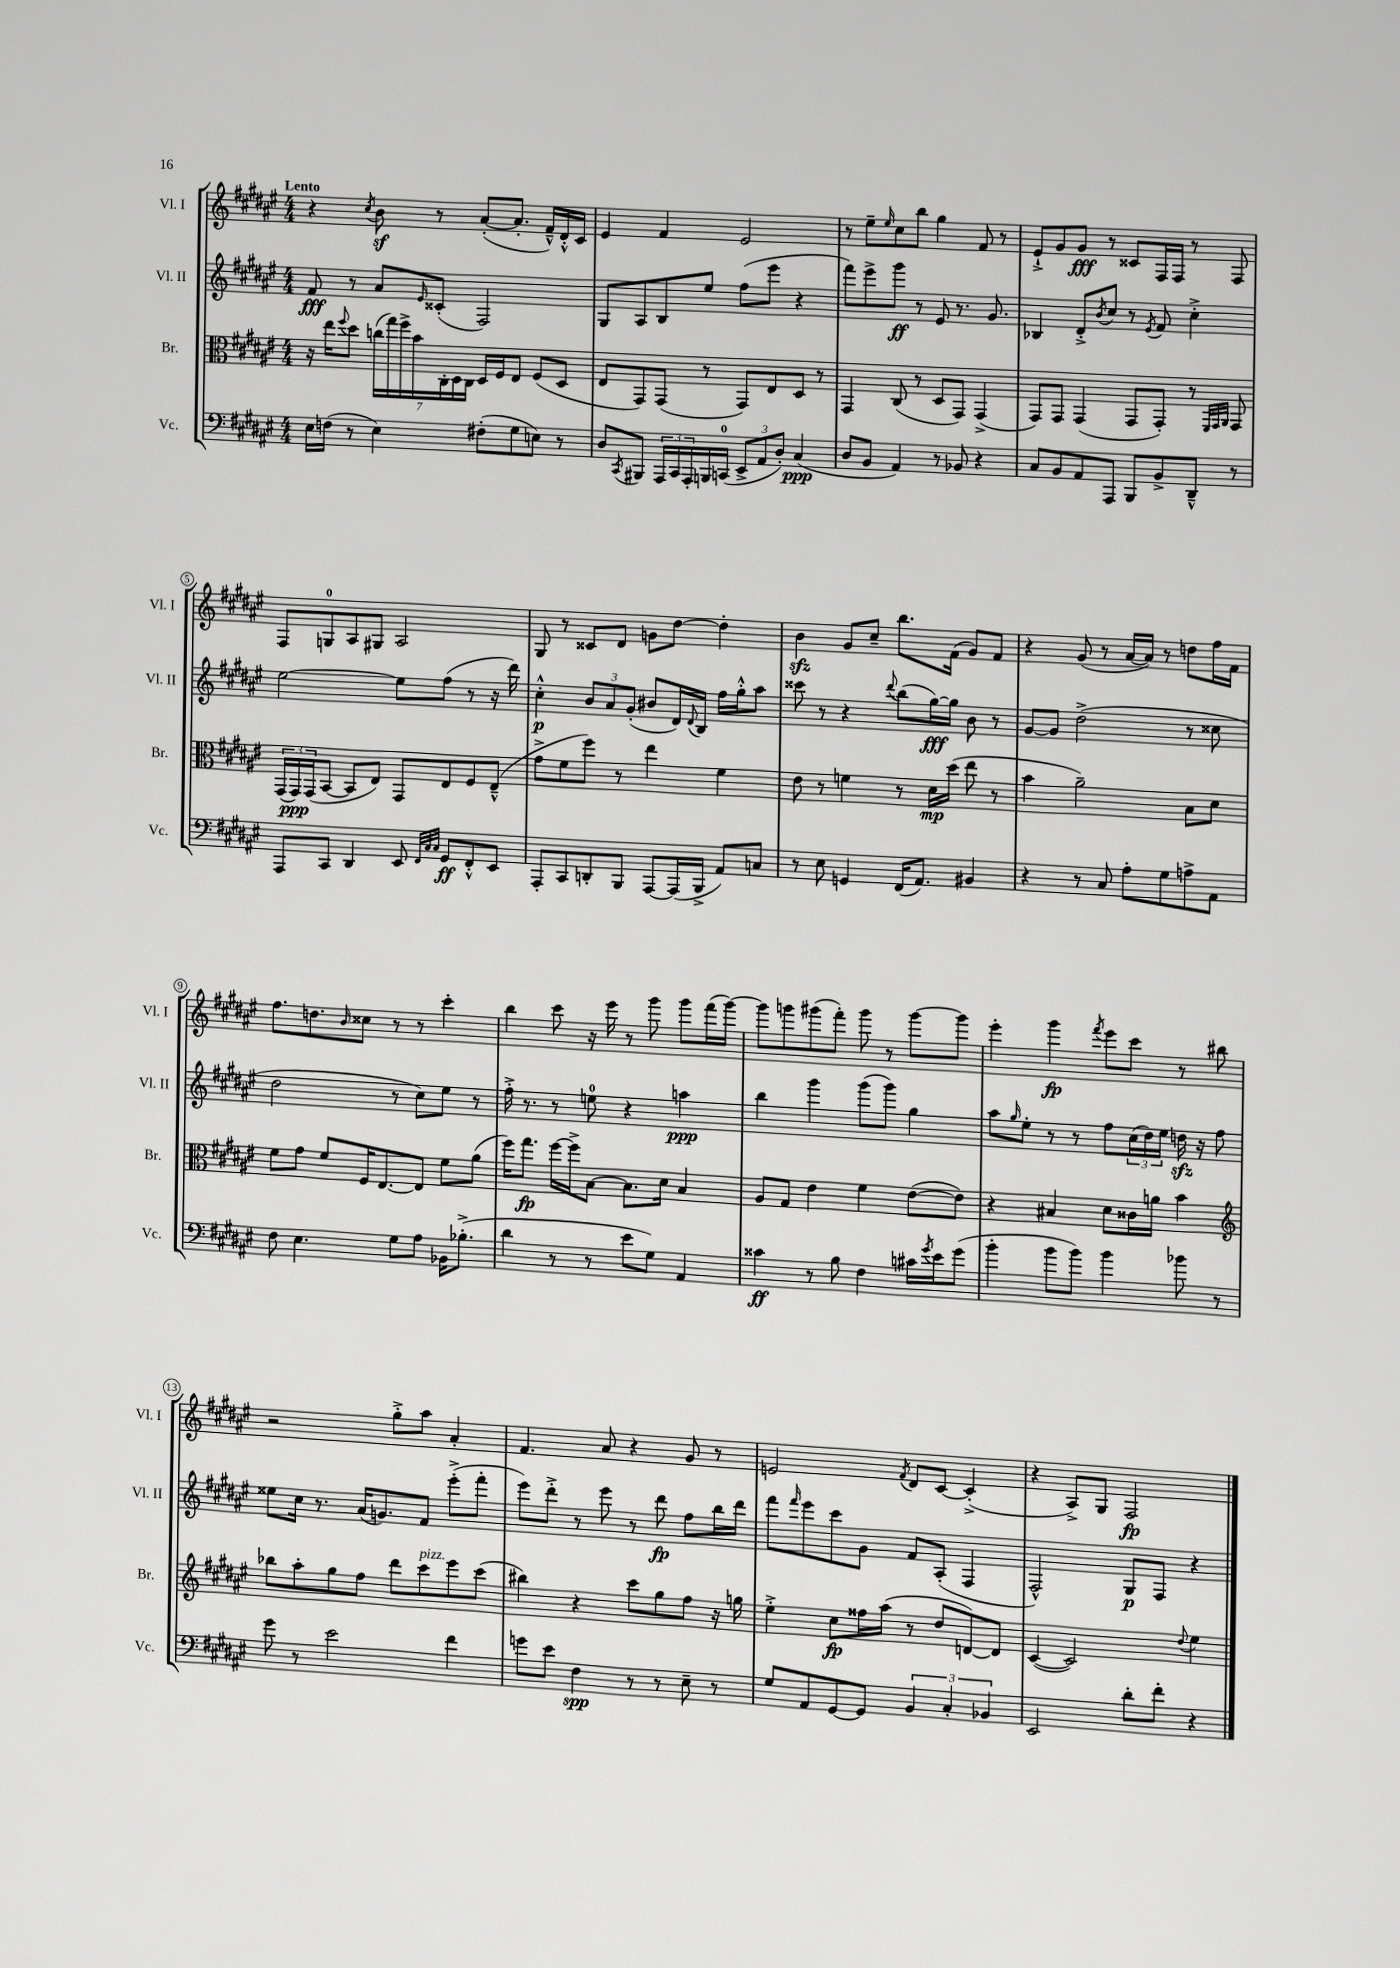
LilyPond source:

<<
\new StaffGroup <<
\new Staff = "s0" \with { instrumentName = "Vl. I" shortInstrumentName = "Vl. I" } {
    \clef treble \key fis \major \numericTimeSignature \time 4/4 \tempo "Lento"
    r4 \acciaccatura { cis''8 } b'8\sf r8 ais'8~-.( ais'8.-. fis'16---^) dis'16-.-^ cis'16 |
    eis'4 fis'4 eis'2 |
    r8 eis''8-- \grace { eis''16 } cis''8 b''8 gis''4 fis'8 r8 |
    eis'8-!-> gis'8 gis'8\fff r8 cisis'8 fis16 fis16 r8 fis8 |
    fis8 g8-0 ais8 gis8 ais2 |
    gis8 r8 cisis'8 dis'8 g'8 dis''8~ dis''4-. |
    b'4\sfz gis'8 cis''8-- b''8. fis'16( gis'8) fis'8 |
    r4 gis'8( r8 ais'16~ ais'16) r8 d''8 fis''16 fis'16 |
    fis''8. d''8. \grace { b'16 } cisis''8 r8 r8 cis'''4-. |
    b''4 cis'''8 r16 eis'''16 r8 gis'''8 gis'''8 fis'''16( gis'''16~) |
    gis'''8 g'''8 gis'''8( fis'''8-.) gis'''8 r8 gis'''8~ gis'''8 |
    eis'''4-. gis'''4\fp \acciaccatura { fis'''8 } eis'''8 cis'''8 r8 bis''8 |
    r2 gis''8-.-> ais''8 ais'4-. |
    fis'4. ais'8 r4 gis'8 r8 |
    e'2 \acciaccatura { fis'8 } dis'8 cis'8~ cis'4-.->( |
    r4 ais8->) gis8 fis2\fp \bar "|." |
}
\new Staff = "s1" \with { instrumentName = "Vl. II" shortInstrumentName = "Vl. II" } {
    \clef treble \key fis \major \numericTimeSignature \time 4/4
    fis'8\fff r8 ais'8 \grace { eis'16 } cisis'8-.( fis2) |
    gis8 ais8 b8 eis''8 fis''8( eis'''8 r4 |
    fis'''8) eis'''8-> gis'''8\ff r8 eis'8 r8. gis'8. |
    bes4 dis'8-.-> \acciaccatura { b'8 } cis''8 r8 \acciaccatura { eis'8 } fis'8 cis''4-.-> |
    eis''2~ eis''8 fis''8( r8 r16 dis'''16) |
    cis''4-.-^\p \tuplet 3/2 { b'8 ais'8 gis'8-.( } bis'8 dis'16) \appoggiatura { dis'8 } b16 fis''16 gis''16-.-^ ais''8 |
    cisis'''8 r8 r4 \appoggiatura { dis'''8 } b''8( gis''16~\fff) gis''16 b'8 r8 |
    gis'8~ gis'8 dis''2->( r8 cisis''8 |
    dis''2 r8 cis''8) eis''8 r8 |
    fis''16-.-> r8. r8 e''8-0 r4 a''4\ppp |
    b''4 gis'''4 gis'''8( gis'''8) gis''4 |
    ais''8 \grace { gis''16 } eis''8-. r8 r8 fis''8 \tuplet 3/2 { cis''16( dis''16) eis''16 } d''16\sfz r16 fis''8 |
    eisis''8 cis''16 r8. ais'16( g'8.) fis'8 eis'''8-.->( fis'''8-. |
    eis'''8) dis'''8-.-> r8 eis'''8 r8 dis'''8\fp fis''8 b''16 dis'''16 |
    fis'''8 \grace { fis'''16 } eis'''8 cis'''8 gis'8 fis'8 ais8-.( fis4 |
    fis2-^) gis8\p fis8 r4 \bar "|." |
}
\new Staff = "s2" \with { instrumentName = "Br." shortInstrumentName = "Br." } {
    \clef alto \key fis \major \numericTimeSignature \time 4/4
    r16 eis''16 \appoggiatura { fis''8 } dis''8 \tuplet 7/4 { c''16( gis''16) fis''16-> b'16 cis16-. dis16 cis16 } dis16 fis16 eis8 fis8( dis8 |
    eis8 gis,8) gis,8( r8 gis,8) eis8 dis8 r8 |
    gis,4 cis8( r8 dis8 gis,8) gis,4->( |
    gis,8) gis,8 gis,4( gis,8 gis,8-.) r8 \grace { fis,32 gis,32 ais,32 } gis,8 |
    \tuplet 3/2 { gis,16( gis,16\ppp) gis,16( } b,8~ b,8 eis8) gis,8 eis8 fis8 eis8---^( |
    gis'8-> fis'8 fis''8) r8 eis''4 fis'4 |
    eis'8 r8 f'4 r8 dis'16\mp dis''16( eis''8 r8 |
    b'4 ais'2--) b8 dis'8 |
    fis'8 gis'8 fis'8 fis16 eis8.~ eis8 fis'8 ais'8( |
    fis''16) gis''8.\fp fis''16~ fis''16-> b8~ b8. dis'16 b4 |
    ais8 gis8 eis'4 fis'4 eis'8~( eis'8) |
    r4 bis4 dis'8 cisis'16 a'16 b'4 |
    \clef treble bes''8 ais''8-. gis''8 fis''8 dis'''8 cis'''8^\markup { \italic "pizz." } eis'''8 cis'''8( |
    bis''4) r4 cis'''8 gis''8 fis''8 r16 g''16 |
    eis''4-.-> cis''8\fp fisis''16 ais''16( r8 dis''8 d'8~) d'8 |
    cis'4~( cis'2) \appoggiatura { dis''8 } eis''4 \bar "|." |
}
\new Staff = "s3" \with { instrumentName = "Vc." shortInstrumentName = "Vc." } {
    \clef bass \key fis \major \numericTimeSignature \time 4/4
    eis16 f16( r8 eis4) fis8-.( gis8 e8) r8 |
    dis8 \acciaccatura { cis,8 } bis,,8 \tuplet 3/2 { ais,,16 cis,16 ais,,16-. } b,,16 c,16-0( \tuplet 3/2 { eis,8-> ais,8 dis8-.) } cis4\ppp( |
    dis8 b,8 ais,4) r8 bes,8 r4 |
    cis8 b,8 ais,8 ais,,8 b,,8 b,8-> dis,8---^ r8 |
    ais,,8 cis,8 dis,4 eis,8 \grace { fis,32 cis32 cis32 } gis,8\ff fis,8-.-^ eis,8 |
    ais,,8-. cis,8 d,8-. b,,8 ais,,8~ ais,,16( b,,16-> ais,8) c8 |
    r8 eis8 g,4 fis,16( ais,8.) bis,4 |
    r4 r8 cis8 ais8-. gis8 a8-> ais,8 |
    fis8 eis4. gis8 ais8 bes,16 bes8.-.->( |
    dis'4 r8 r8 eis'8 gis8) ais,4 |
    cisis'4\ff r8 b8 fis4 cis'16 \acciaccatura { gis'8 } eis'16 gis'8( |
    b'4-. b'8 b'8) b'4 bes'8 r8 |
    gis'8 r8 eis'2 fis'4 |
    g'8 eis'8 fis4\spp r8 r8 eis8-- r8 |
    gis8 ais,8 gis,8~ gis,8 \tuplet 3/2 { b,4 cis4-. bes,4 } |
    eis,2 dis'8-. fis'8-. r4 \bar "|." |
}
>>
>>
\layout { \context { \Score \override BarNumber.stencil = #(make-stencil-circler 0.1 0.3 ly:text-interface::print) } }
